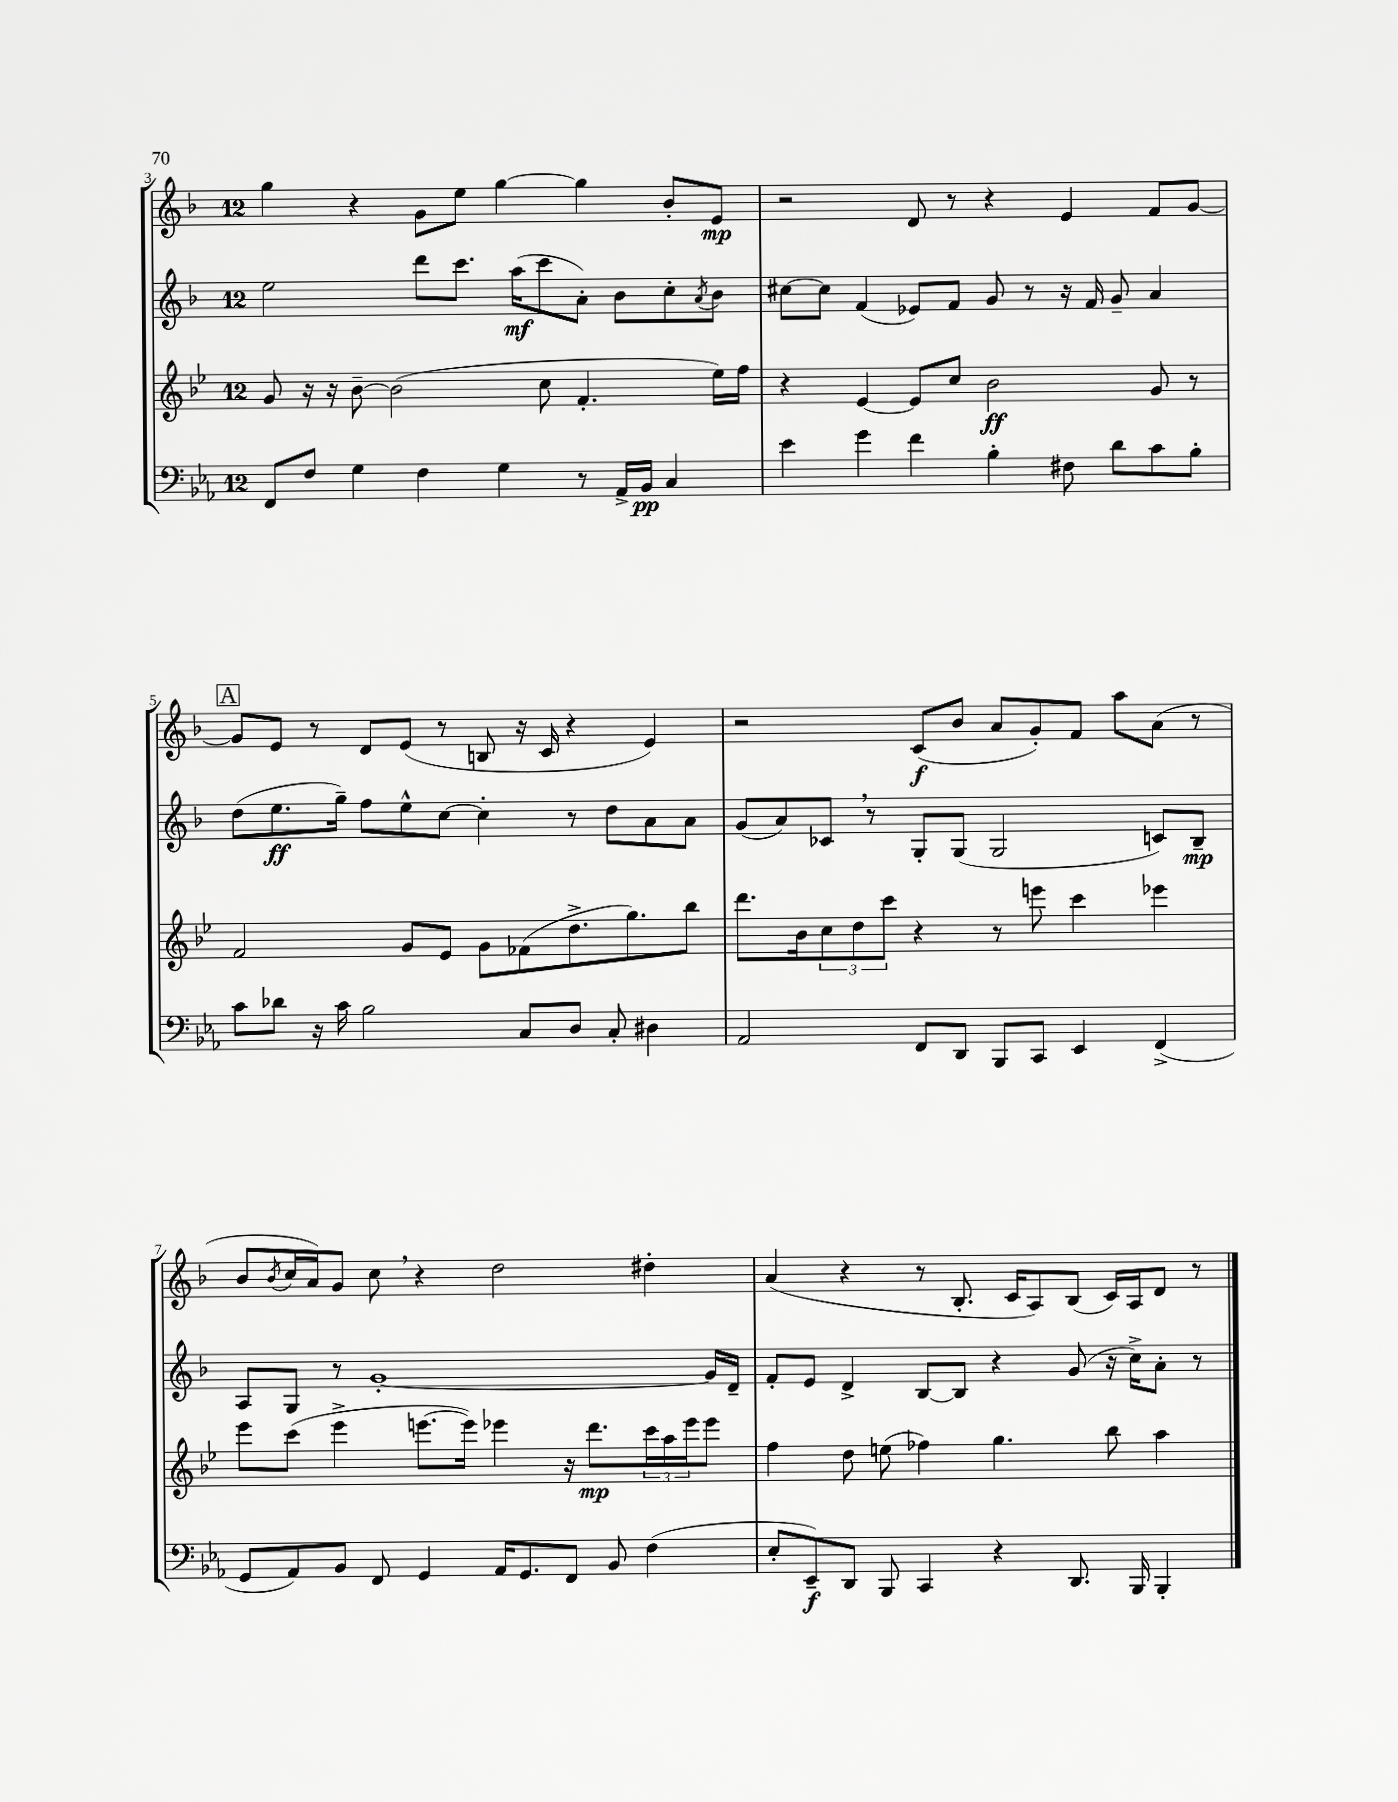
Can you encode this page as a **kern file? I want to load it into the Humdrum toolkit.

**kern	**dynam	**kern	**dynam	**kern	**dynam	**kern	**dynam
*part4	*part4	*part3	*part3	*part2	*part2	*part1	*part1
*staff4	*staff4	*staff3	*staff3	*staff2	*staff2	*staff1	*staff1
*clefF4	*	*clefG2	*	*clefG2	*	*clefG2	*
*k[b-e-a-]	*	*k[b-e-]	*	*k[b-]	*	*k[b-]	*
*M12/8	*	*M12/8	*	*M12/8	*	*M12/8	*
=3	=3	=3	=3	=3	=3	=3	=3
8FF/L	.	8g/	.	2ee\	.	4gg\	.
8F/J	.	16r	.	.	.	.	.
.	.	16r	.	.	.	.	.
4G\	.	[8b-~\	.	.	.	4r	.
.	.	(2b-\]	.	.	.	.	.
4F\	.	.	.	8ddd\L	.	8g\L	.
.	.	.	.	8.ccc\J	.	8ee\J	.
4G\	.	.	.	.	.	[4gg\	.
.	.	.	.	(16aa\KL	mf	.	.
.	.	8cc\	.	8ccc\	.	.	.
8r	.	4.f'/	.	8a'\J)	.	4gg\]	.
16AA-^/LL	.	.	.	8b-\L	.	.	.
16BB-/JJ	pp	.	.	.	.	.	.
4C/	.	.	.	8cc'\	.	8b-'/L	.
.	.	.	.	8qa/	.	.	.
.	.	16ee-\LL)	.	8b-\J	.	8e/J	mp
.	.	16ff\JJ	.	.	.	.	.
=4	=4	=4	=4	=4	=4	=4	=4
4e-\	.	4r	.	[8cc#X\L	.	2r	.
.	.	.	.	8cc#\J]	.	.	.
4g\	.	[4e-/	.	(4f/	.	.	.
4f\	.	8e-/L]	.	8e-X/L)	.	8d/	.
.	.	8cc/J	.	8f/J	.	8r	.
4B-'\	.	2b-\	ff	8g/	.	4r	.
.	.	.	.	8r	.	.	.
8F#X\	.	.	.	16r	.	4e/	.
.	.	.	.	16f/	.	.	.
8d\L	.	.	.	8g~/	.	.	.
8c\	.	8g/	.	4a/	.	8f/L	.
8B-'\J	.	8r	.	.	.	[8g/J	.
!!LO:LB:g=z
!!LO:REH:place=s1:t=A
=5	=5	=5	=5	=5	=5	=5	=5
8c\L	.	2f/	.	(8dd\L	.	8g/L]	.
8d-X\J	.	.	.	8.ee\	ff	8e/J	.
16r	.	.	.	.	.	8r	.
16c\	.	.	.	16gg~\Jk)	.	.	.
2B-\	.	.	.	8ff\L	.	8d/L	.
.	.	8g/L	.	8ee^^\	.	(8e/J	.
.	.	8e-/J	.	[8cc\J	.	8r	.
.	.	8g\L	.	4cc'\]	.	8Bn/	.
8C/L	.	(8f-X\	.	.	.	16r	.
.	.	.	.	.	.	16c/	.
8D/J	.	8.dd^\	.	8r	.	4r	.
8C'/	.	.	.	8dd\L	.	.	.
.	.	8.gg\)	.	.	.	.	.
4D#X\	.	.	.	8a\	.	4e/)	.
.	.	8bb-\J	.	8a\J	.	.	.
=6	=6	=6	=6	=6	=6	=6	=6
2AA-/	.	8.ddd\L	.	(8g/L	.	2r	.
.	.	.	.	8a/)	.	.	.
.	.	16b-\k	.	.	.	.	.
.	.	12cc\	.	8c-X,/J	.	.	.
.	.	12dd\	.	.	.	.	.
.	.	.	.	8r	.	.	.
.	.	12ccc\J	.	.	.	.	.
8FF/L	.	4r	.	8G'/L	.	(8c/L	f
8DD/J	.	.	.	(8G/J	.	8b-/J	.
8BBB-/L	.	8r	.	2G/	.	8a/L	.
8CC/J	.	8eeen\	.	.	.	8g'/)	.
4EE-/	.	4ccc\	.	.	.	8f/J	.
.	.	.	.	.	.	8aa\L	.
(4FF^/	.	4eee-X\	.	8cn/L)	.	(8a\J	.
.	.	.	.	8B-~/J	mp	8r	.
!!LO:LB:g=z
=7	=7	=7	=7	=7	=7	=7	=7
8GG/L	.	8eee-\L	.	8A/L	.	8b-/L	.
.	.	.	.	.	.	8qb-/	.
8AA-/)	.	(8ccc\J	.	8G/J	.	16cc/L	.
.	.	.	.	.	.	16a/J)	.
8BB-/J	.	4eee-^\	.	8r	.	8g/J	.
8FF/	.	.	.	[1g'	.	8cc,\	.
4GG/	.	[8.eeen\L	.	.	.	4r	.
.	.	16eee\Jk])	.	.	.	.	.
16AA-/KL	.	4eee-X\	.	.	.	2dd\	.
8.GG/	.	.	.	.	.	.	.
8FF/J	.	16r	.	.	.	.	.
.	.	8.ddd\L	mp	.	.	.	.
8BB-/	.	.	.	.	.	.	.
(4F\	.	24ccc\L	.	.	.	4dd#X'\	.
.	.	24aa\	.	.	.	.	.
.	.	24eee-\J	.	.	.	.	.
.	.	8eee-\J	.	16g/LL]	.	.	.
.	.	.	.	16d~/JJ	.	.	.
=8	=8	=8	=8	=8	=8	=8	=8
8E-'/L	.	4ff\	.	8f'/L	.	(4a/	.
8EE-~/)	f	.	.	8e/J	.	.	.
8DD/J	.	8dd\	.	4d^/	.	4r	.
8BBB-/	.	(8een\	.	.	.	.	.
4CC/	.	4ff-X\)	.	[8B-/L	.	8r	.
.	.	.	.	8B-/J]	.	8.B-'/	.
4r	.	4.gg\	.	4r	.	.	.
.	.	.	.	.	.	16c/KL	.
.	.	.	.	.	.	8A/)	.
8.DD/	.	.	.	(8g/	.	(8B-/J	.
.	.	8bb-\	.	16r	.	16c/LL)	.
16BBB-/	.	.	.	16cc^\KL)	.	16A/J	.
4BBB-'/	.	4aa\	.	8a'\J	.	8d/J	.
.	.	.	.	8r	.	8r	.
==	==	==	==	==	==	==	==
*-	*-	*-	*-	*-	*-	*-	*-
